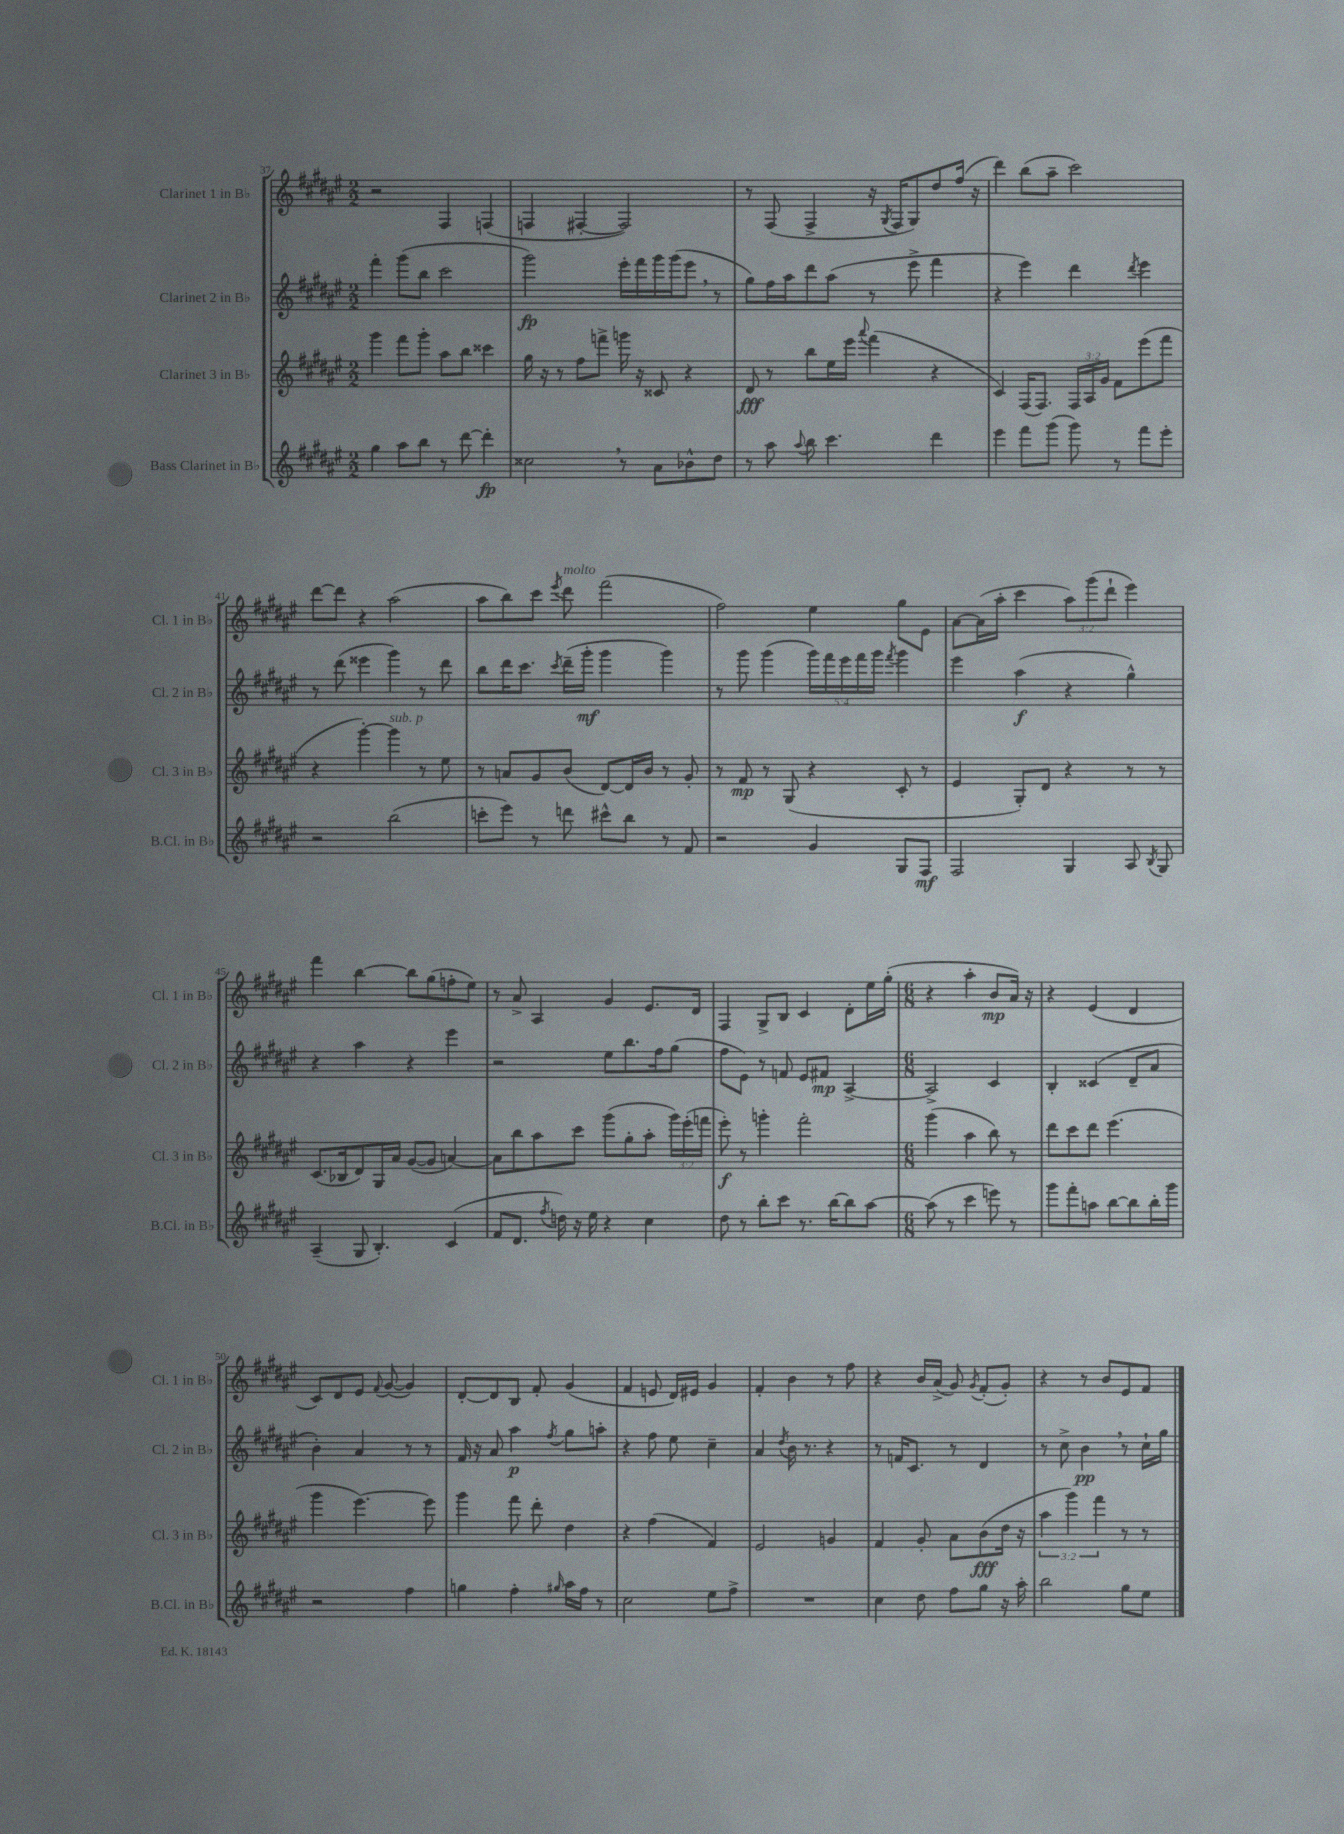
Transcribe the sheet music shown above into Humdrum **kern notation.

**kern	**kern	**kern	**kern
*staff4	*staff3	*staff2	*staff1
*clefG2	*clefG2	*clefG2	*clefG2
*k[f#c#g#d#a#e#]	*k[f#c#g#d#a#e#]	*k[f#c#g#d#a#e#]	*k[f#c#g#d#a#e#]
*M2/2	*M2/2	*M2/2	*M2/2
4gg#\	4ggg#\	4fff#'\	2r
8aa#\L	8fff#\L	(8ggg#\L	.
8bb\J	8ggg#'\J	8bb\J	.
8r	8aa#\L	2ccc#\	4F#/
[8ddd#\	8bb\J	.	.
4ddd#'\]	4ccc##\	.	(4F/
=	=	=	=
2cc##\	16gg#\	2ggg#\)	4F/
.	16r	.	.
.	8r	.	.
.	8ff#\L	.	[4F#'/
.	8fff^\J	.	.
8r	16ggg\	16eee#'\LL	2F#/])
.	16r	16fff#\	.
8a#\L	8c##/	16ggg#\	.
.	.	(16ggg#\J	.
8b-^^\	4r	8eee#\J	.
8dd#\J	.	8r	.
=	=	=	=
8r	8d#/	8gg#\L)	8r
8aa#\	8r	16ff#\L	(8F#/
.	.	16aa#\J	.
8qqaa#/	.	.	.
8bb\	8bb\L	8ddd#\	4F#^/
4.ccc#\	16ee#\L	(8aa#\J	.
.	16eee#\JJ	.	.
.	8qqaaa#/	.	.
.	(4fff#\	8r	16r
.	.	.	8qG#/
.	.	.	16F#/LK
.	.	8eee#^\	8G#/)
4ddd#\	4r	4fff#\	8dd#/
.	.	.	(16ff#/Jk
.	.	.	16r
=	=	=	=
4eee#\	4c#/)	4r	4ddd#\)
8fff#\L	(16F#/LK	4eee#\)	(8bb\L
.	8.F#/J)	.	.
(8ggg#\J	.	.	8aa#~\J
8ggg#\)	24F#/LL	4ddd#\	2ccc#\)
.	24A#/	.	.
.	24g#/JJ	.	.
8r	8f#\L	.	.
.	.	8qddd#/	.
8fff#\L	(8eee#\	4eee#\	.
8eee#'\J	8fff#\J	.	.
=	=	=	=
2r	4r	8r	[8ddd#\L
.	.	(8ddd#\	8ddd#\]J
.	[4ggg#'\)	4eee##\	4r
(2bb\	4ggg#\]	4ggg#\)	(2aa#\
.	8r	8r	.
.	8ee#\	8ddd#\	.
=	=	=	=
8ccc'\L	8r	8bb\L	8aa#\L
8eee#\J)	8a/L	16ddd#\K	8bb\)
.	.	8.ccc#\J	.
8r	8g#/	.	8ccc#\J
.	.	8qccc#/	8qeee#/
8ddd\	(8b/J	(16ddd#~\LL	8ddd#\
.	.	16ggg#'\JJ	.
8ccc#^^\L	[8d#/L)	4ggg#\	(2fff#\
8bb\J	16d#/]L	.	.
.	16b/JJ	.	.
8r	8r	4ggg#\)	.
8f#/	8g#'/	.	.
=	=	=	=
2r	8r	8r	2ff#\)
.	8f#/	8ggg#\	.
.	8r	(4ggg#\	.
.	(8G#/	.	.
4g#/	4r	20ggg#\LL)	4ee#\
.	.	20fff#\	.
.	.	20eee#\	.
.	.	20fff#\	.
.	.	20ggg#\JJ	.
.	.	8qfff#/	.
8G#/L	8c#'/	4ggg#\	8gg#\L
8F#/J	8r	.	8e#\J
=	=	=	=
2F#/	4e#/	4eee#\	[8a#\L
.	.	.	(16a#\]L
.	.	.	16aa#'\JJ
.	8G#'/L)	(4aa#\	4ccc#\
.	8d#/J	.	.
4G#/	4r	4r	12aa#\L)
.	.	.	(12ggg#\
.	.	.	12ddd#`\J
8A#/	8r	4gg#^^\)	4eee#\)
8qB/	.	.	.
8G#/	8r	.	.
=	=	=	=
(4A#~/	(8.c#/L	4r	4fff#\
.	16B-/k	.	.
8G#/	8d#/)	4aa#\	[4bb\
4.B'/)	16G#/L	.	.
.	16a#/JJ	.	.
.	([8g#/L	4r	8bb\]L
.	8g#/]J	.	(8gg#\
(4c#/	[4a/)	4eee#\	8ff'\
.	.	.	8ee#\J)
=	=	=	=
8f#/L	8a\]L	2r	8r
8.d#/J	8bb\	.	8a#^/
.	8aa#\	.	4A#/
8qff#/	.	.	.
16dd\)	.	.	.
16r	8ccc#\J	.	.
16ee#\	.	.	.
4r	(8ggg#\L	8ee#\L	4g#/
.	8gg#'\	8.bb\	.
4cc#\	8aa#'\J	.	8.e#/L
.	.	16ff#\k	.
.	24ggg#\LL)	(8gg#\J	.
.	(24eee#'\	.	.
.	.	.	16d#/Jk
.	24fff\JJ	.	.
=	=	=	=
8dd#\	8eee#'\)	8ff#\L	4F#/
8r	8r	8e#\J)	.
8bb'\L	4ggg'\	8r	8G#^/L
8ccc#\J	.	8f/	8B/J
8.r	2fff#'\	8e#/L	4c#/
.	.	8f#/J	.
[16bb\LK	.	.	.
8bb\]	.	[4A#^/	8d#'\L
[8aa#\J	.	.	16ee#\L
.	.	.	(16gg#'\JJ
=	=	=	=
*M6/8	*M6/8	*M6/8	*M6/8
(8aa#\]	(4ggg#\	2A#^/]	4r
8r	.	.	.
4ccc#\	4aa#\	.	4aa#'\
8eee\)	8bb\)	4c#/	8b/L
8r	8r	.	16a#/Jk)
.	.	.	16r
=	=	=	=
8ggg#\L	8ddd#\L	4B'/	4r
8fff#'\	8ccc#\	.	.
8aa\J	8ddd#\J	(4c##/	(4e#/
[8bb\L	(4.eee#\	.	.
8bb\]	.	8d#~/L	4d#/
16bb'\L	.	8a#/J	.
16ggg#\JJ	.	.	.
=	=	=	=
2r	4ggg#\	4b'\)	8c#/L)
.	.	.	8d#/
.	[4.eee#\)	4a#/	8e#/J
.	.	.	8qqf#/
.	.	.	([8g#/
4ff#\	.	8r	4g#/])
.	8eee#\]	8r	.
=	=	=	=
4gg\	4ggg#\	16f#/	[8d#'/L
.	.	16r	.
.	.	8a#/	8d#/]
4ff#'\	8fff#\	4aa#\	8B/J
.	8ddd#'\	.	8f#'/
16qqgg#/	.	8qff#/	.
16aa#\LL	4dd#\	8gg#\L	(4g#/
16ff#\JJ	.	.	.
8r	.	8aa'\J	.
=	=	=	=
2cc#\	4r	4r	4f#/
.	(4ff#\	8ff#\	8e/
.	.	8ee#\	16d#/LL)
.	.	.	16e#/JJ
8ee#\L	4f#/)	4cc#~\	4g#/
8ff#^\J	.	.	.
=	=	=	=
2.r	2e#/	4a#/	4f#'/
.	.	8qdd#/	.
.	.	16b\	4b\
.	.	8.r	.
.	4g/	4r	8r
.	.	.	8ff#\
=	=	=	=
4cc#\	4f#/	8r	4r
.	.	16f/LK	.
.	.	8.c#/J	.
8dd#\	8g#'/	.	16b/LL
.	.	.	(16a#^/JJ
8ff#\L	8a#\L	8r	8g#/)
.	.	.	8qg#/
8gg#\J	(8b\	4d#/	(8f#'/L
16r	16dd#\Jk	.	8g#'/J)
16aa#'\	16r	.	.
=	=	=	=
2bb\	6aa#\	8r	4r
.	.	8cc#^\	.
.	6ggg#\)	.	.
.	.	4b\	8r
.	6fff#\	.	.
.	.	.	8b/L
8gg#\L	8r	8r	8e#/
8ee#\J	8r	16cc#`\LL	8f#/J
.	.	16gg#\JJ	.
==	==	==	==
*-	*-	*-	*-
